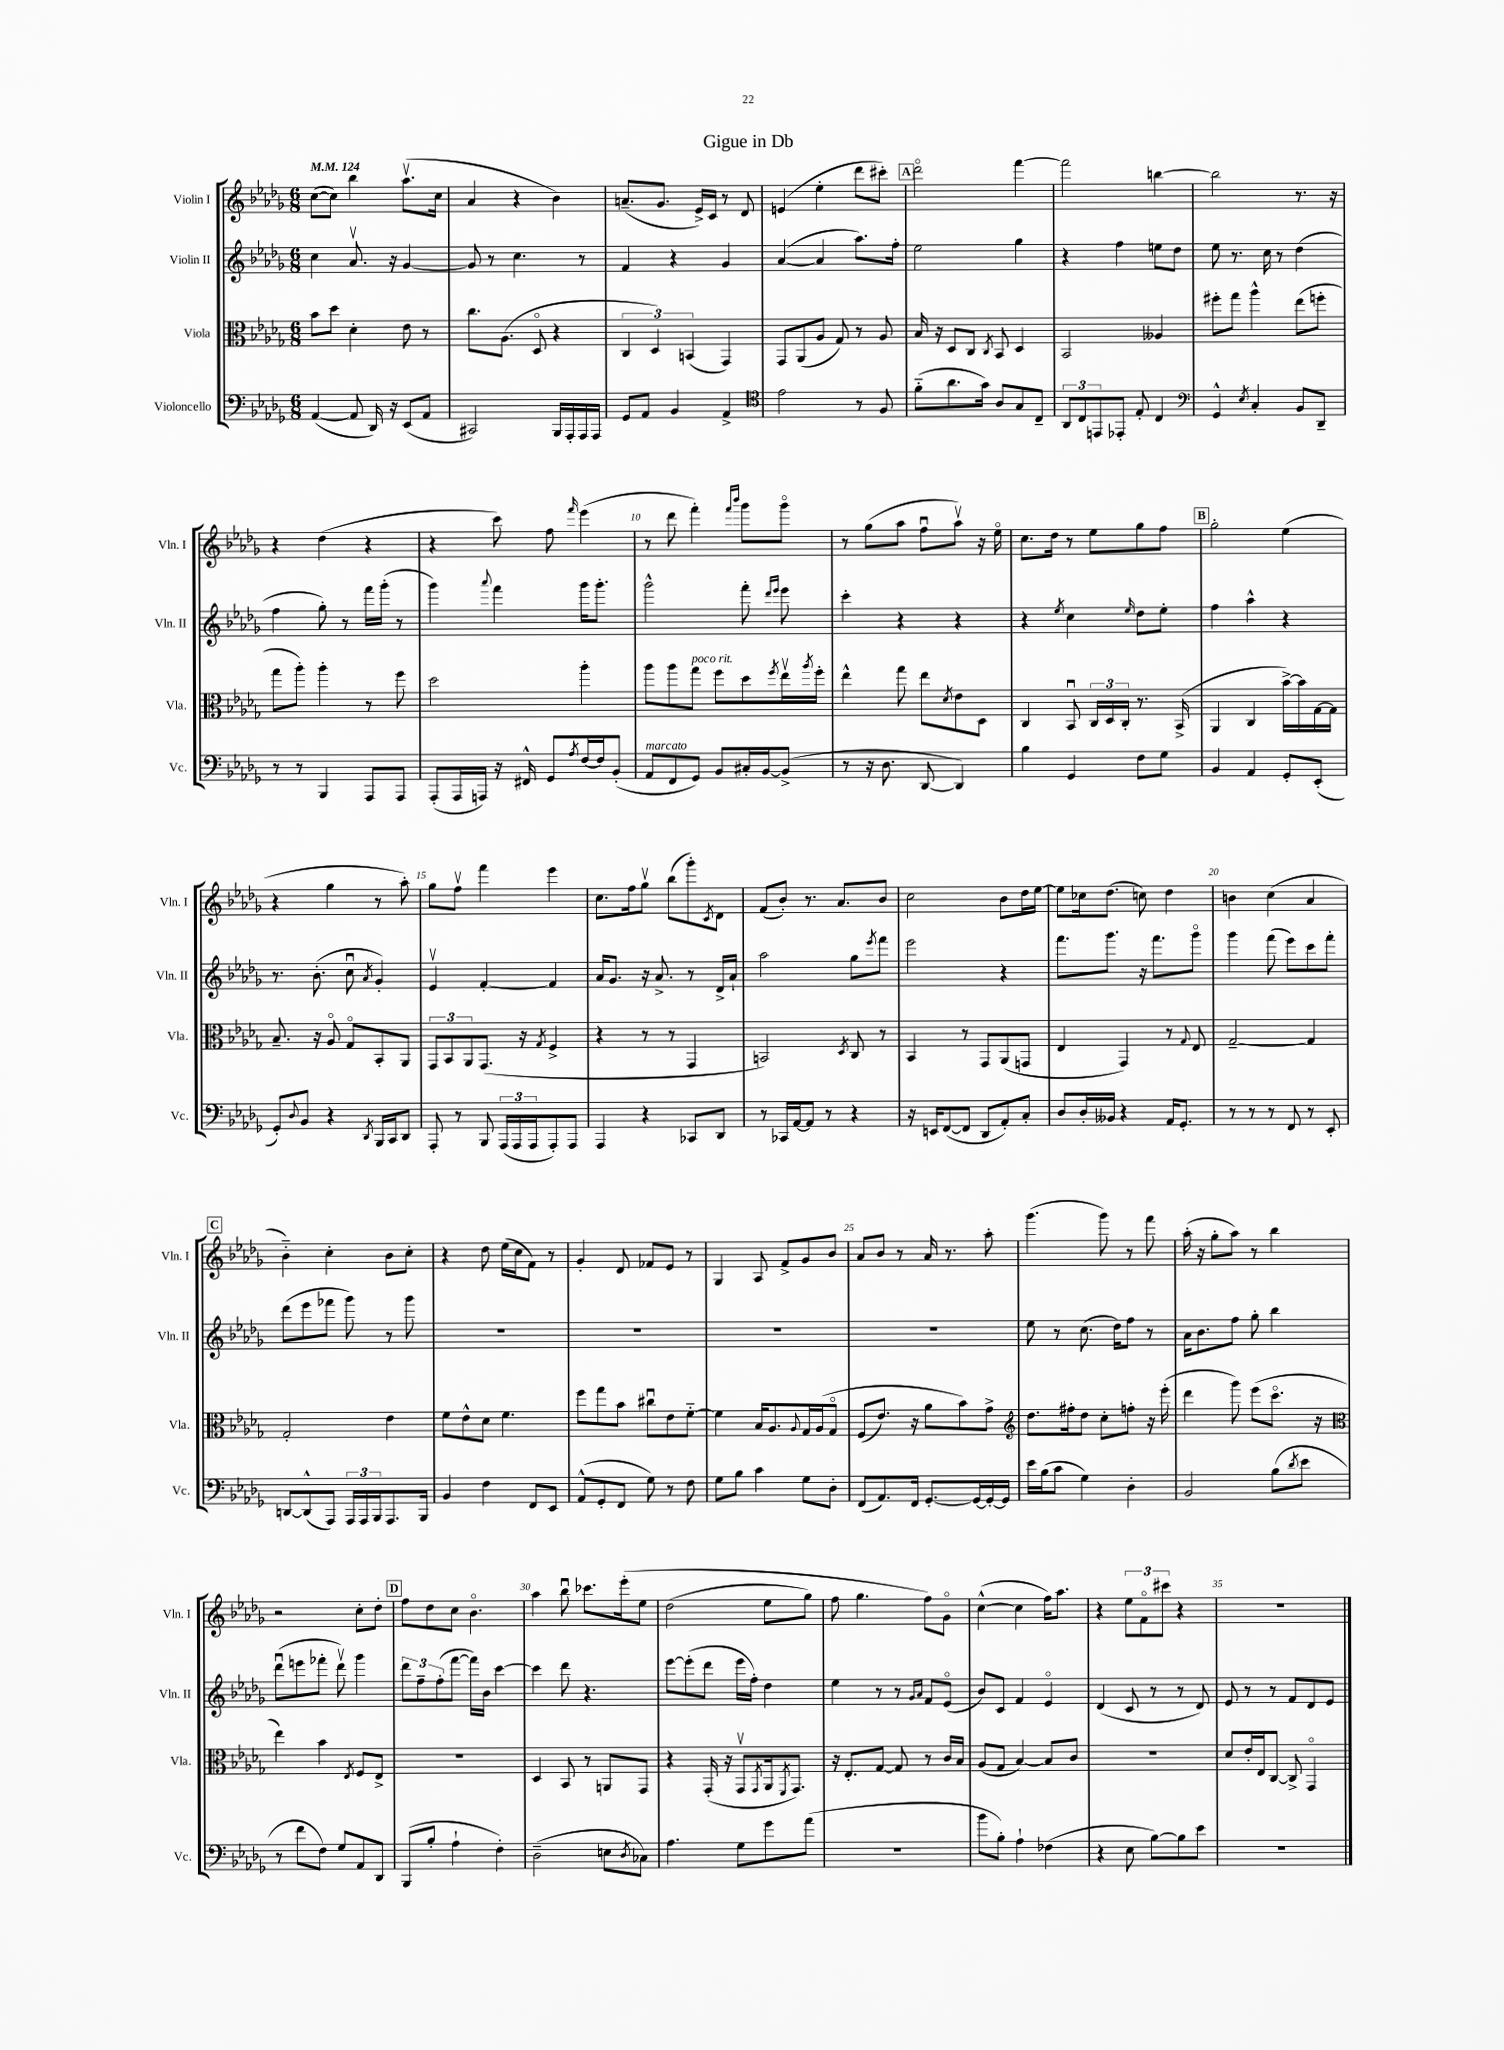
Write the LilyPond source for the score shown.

\header { title = "Gigue in Db" }
<<
\new StaffGroup <<
\new Staff = "s0" \with { instrumentName = "Violin I" shortInstrumentName = "Vln. I" } {
    \clef treble \key des \major \numericTimeSignature \time 6/8 \tempo 4 = 124
    c''8~( c''8) bes''4 aes''8.\upbow( c''16 |
    aes'4 r4 bes'4) |
    a'8.--( ges'8. ees'16->) c'16 r8 des'8 |
    e'4( ees''4-. des'''8 cis'''8-.) |
    \mark \markup { \box "A" } des'''2\flageolet f'''4~ |
    f'''2 b''4~ |
    b''2 r8. r16 |
    r4 des''4( r4 |
    r4 c'''8) f''8 \grace { f'''16 } ees'''4( |
    r8 des'''8 f'''4-.) \grace { f'''16 bes'''16 } ges'''8 ges'''8\flageolet |
    r8 ges''8( aes''8 f''8\downbow aes''8\upbow) r16 ees''16\flageolet |
    c''8. des''16 r8 ees''8 ges''8 f''8 |
    \mark \markup { \box "B" } ges''2-. ees''4( |
    r4 ges''4 r8 aes''8-.) |
    ges''8 f''8\upbow f'''4 ees'''4 |
    c''8. f''16 ges''8\upbow bes''8( ges'''8-.) \acciaccatura { c'8 } des'8 |
    f'8( bes'8-.) r8. aes'8. bes'8 |
    c''2 bes'8 des''16 ees''16~ |
    ees''8 ces''16 des''8.( c''8) des''4 |
    b'4 c''4( aes'4 |
    \mark \markup { \box "C" } bes'4-_) c''4-. bes'8 c''8-. |
    r4 des''8 ees''16( c''16 f'8) r8 |
    ges'4-. des'8 fes'8 ees'8 r8 |
    ges4 aes8 f'8-> ges'8 bes'8 |
    aes'8 bes'8 r8 aes'16 r8. aes''8-. |
    ges'''4.( ges'''8) r8 f'''8 |
    aes''16-.( r16 ges''8-. aes''8) r8 bes''4 |
    r2 c''8-. des''8-. |
    \mark \markup { \box "D" } f''8 des''8 c''8 bes'4.\flageolet |
    aes''4 bes''8\downbow ces'''8. ees'''16-.\( ees''8 |
    des''2( ees''8 ges''8) |
    f''8 ges''4. f''8\) ges'8\flageolet |
    c''4~-^( c''4 f''16) aes''8. |
    r4 \tuplet 3/2 { ees''8 f'8\flageolet cis'''8 } r4 |
    R2. \bar "|." |
}
\new Staff = "s1" \with { instrumentName = "Violin II" shortInstrumentName = "Vln. II" } {
    \clef treble \key des \major \numericTimeSignature \time 6/8
    c''4 aes'8.\upbow r16 ges'4~ |
    ges'8 r8 c''4. r8 |
    f'4 r4 ges'4 |
    aes'4~( aes'4 aes''8.) f''16-. |
    \mark \markup { \box "A" } ees''2 ges''4 |
    r4 f''4 e''8 des''8 |
    ees''8 r8. c''16 r8 des''4( |
    f''4 ges''8-.) r8 f'''16 ges'''16-.( r8 |
    ges'''4) \appoggiatura { aes'''8 } f'''4 ges'''16 ges'''8.-. |
    ges'''2-^ f'''8-. \grace { des'''16 ees'''16 } ees'''8 |
    c'''4-. r4 r4 |
    r4 \acciaccatura { ees''8 } c''4 \grace { ees''16 } des''8 ees''8-. |
    \mark \markup { \box "B" } f''4 aes''4-^ r4 |
    r8. bes'8.-.( c''8\downbow \acciaccatura { aes'8 } ges'4-.) |
    ees'4\upbow f'4~-. f'4 |
    aes'16 ges'8. r16 aes'8.-> r8 des'16-> aes'16-! |
    aes''2 ges''8 \acciaccatura { ees'''8 } f'''8 |
    ees'''2 r4 |
    f'''8. ges'''8. r16 f'''8. ges'''8\flageolet |
    ges'''4 f'''8( ees'''8) c'''8 f'''8-. |
    \mark \markup { \box "C" } des'''8( ees'''8 fes'''8 ges'''8) r8 ges'''8 |
    R2. |
    R2. |
    R2. |
    R2. |
    ees''8 r8 c''8.( des''16) f''8 r8 |
    aes'16 bes'8. f''8 ges''8-. bes''4 |
    des'''8\downbow( e'''8 fes'''8-. des'''8\upbow) ges'''4 |
    \mark \markup { \box "D" } \tuplet 3/2 { des'''8 f''8-- f''8-.( } f'''8~ f'''16) bes'16 c'''4~ |
    c'''4 des'''8 r4. |
    ees'''8~ ees'''8-.( des'''8 ees'''16 f''16-.) des''4 |
    ees''4 r8 r8 \grace { ges'16 aes'16 } f'8 ees'8\flageolet( |
    bes'8) c'8 f'4 ees'4\flageolet |
    des'4( c'8 r8 r8 des'8) |
    ees'8 r8 r8 f'8 des'8 ees'8 \bar "|." |
}
\new Staff = "s2" \with { instrumentName = "Viola" shortInstrumentName = "Vla." } {
    \clef alto \key des \major \numericTimeSignature \time 6/8
    bes'8 des''8 des'4-. ees'8 r8 |
    c''8. aes8.( des8\flageolet r4 |
    \tuplet 3/2 { c4 des4) b,4( } ges,4) |
    ges,8 aes,8( aes8 ges8) r8 aes8 |
    \mark \markup { \box "A" } bes16 r16 des8 c8 \acciaccatura { c8 } bes,8 des4 |
    bes,2 aeses4 |
    fis''8-. ges''8 aes''4-^ ees''8( f''8-. |
    ges''8 aes''8-.) aes''4-. r8 f''8 |
    des''2 aes''4-. |
    aes''8 aes''8 ges''8^\markup { \italic "poco rit." } f''8 des''8 \acciaccatura { f''8 } ees''16\upbow \acciaccatura { aes''8 } f''16-. |
    ees''4-^ ges''8 ees''8 \acciaccatura { des'8 } ees'8 des8 |
    c4 bes,8\downbow \tuplet 3/2 { c16 des16 c16-. } r8. bes,16->( |
    \mark \markup { \box "B" } aes,4 c4 bes'16~->) bes'16 ges16~ ges16 |
    bes8.-- r16 aes8\flageolet ges8\flageolet bes,8-. aes,8 |
    \tuplet 3/2 { ges,8 bes,8 aes,8 } ges,8.( r16 \acciaccatura { ges8 } f4-> |
    r4 r8 r8 ges,4 |
    b,2) \acciaccatura { des8 } c8 r8 |
    bes,4 r8 ges,8 aes,8( g,8 |
    ees4 ges,4) r8 \appoggiatura { ges8 } ees8 |
    ges2~-- ges4 |
    \mark \markup { \box "C" } ges2-. ees'4 |
    f'8 ees'8-^ des'8 f'4. |
    f''8 ges''8 bes'8 cis''8\downbow ees'8 f'8~-_ |
    f'4 bes16 aes8. \appoggiatura { aes8 } ges16 aes16\( ges8\flageolet |
    f8( ees'8.) r16 aes'8 bes'8\) ges'8-> |
    \clef treble des''8. fis''16-. des''8 c''8-. f''8-. r16 ees'''16-.( |
    des'''4 ges'''8) ees'''8( c'''8.\flageolet r16 |
    \clef alto ees''4) bes'4 \acciaccatura { ees8 } f8 ees8-> |
    \mark \markup { \box "D" } R2. |
    des4 bes,8 r8 a,8 ges,8 |
    r4 ges,16-.( r16 ges,8\upbow \acciaccatura { ges,8 } aes,16 \acciaccatura { f,8 } ges,8.) |
    r16 ees8.-. ges8~ ges8 r8 c'16 bes16 |
    aes8( ges8 bes4~) bes8 c'8 |
    R2. |
    des'8 ees'16-. ees16 c8~ c8-> ges,4\flageolet \bar "|." |
}
\new Staff = "s3" \with { instrumentName = "Violoncello" shortInstrumentName = "Vc." } {
    \clef bass \key des \major \numericTimeSignature \time 6/8
    aes,4~( aes,8 des,16) r16 ees,8( aes,8 |
    cis,2) bes,,16 aes,,16-. aes,,16 aes,,16 |
    ges,8 aes,8 bes,4 aes,4-> |
    \clef tenor ees'2 r8 f8 |
    \mark \markup { \box "A" } f'8-_( aes'8. ges'16) aes8 ges8 c8-- |
    \tuplet 3/2 { aes,8 c8 e,8 } ees,8-. ees8-. c4 |
    \clef bass ges,4-^ \acciaccatura { ees8 } c4-. bes,8 des,8-- |
    r8 r8 bes,,4 aes,,8 aes,,8 |
    aes,,8-.( aes,,16 a,,16) r16 fis,16-^ ges,8 \acciaccatura { aes8 } f16~ f16 bes,8-.( |
    aes,8^\markup { \italic "marcato" } f,8 ges,8) bes,8 cis16-. bes,16~ bes,8->( |
    r8 r16 des8. des,8~ des,4) |
    bes4 ges,4 f8 ges8 |
    \mark \markup { \box "B" } bes,4 aes,4 ges,8-. ees,8-.( |
    ges,8-.) \appoggiatura { des8 } bes,8 r4 \acciaccatura { des,8 } bes,,16 c,16 des,8 |
    aes,,8-. r8 bes,,8 \tuplet 3/2 { aes,,16( aes,,16 aes,,16 } aes,,8-.) aes,,8 |
    aes,,4 r4 ces,8 des,8 |
    r8 ces,16 aes,16~ aes,8 r8 r4 |
    r16 e,16 f,8~( f,8 des,8 aes,8-.) c8-. |
    des8 des16-. beses,16 r4 aes,16 ges,8.-. |
    r8 r8 r8 f,8 r8 ees,8-. |
    \mark \markup { \box "C" } d,8~ d,8-^( aes,,8) \tuplet 3/2 { aes,,16 aes,,16 bes,,16 } aes,,8. bes,,16 |
    bes,4 f4 f,8 ees,8 |
    aes,8-^( ges,8-. f,8 ges8) r8 f8 |
    ges8 bes8 c'4 ges8 des8-. |
    f,8( aes,8.) f,16 ges,8.~-. ges,16~ ges,16~-. ges,16 |
    ees'16 bes16( c'8 ges4) des4-. |
    bes,2 bes8( \acciaccatura { des'8 } ees'8 |
    r8 f'8 f8) ges8 aes,8 des,8 |
    \mark \markup { \box "D" } bes,,8( bes8-. aes4-! f4-.) |
    des2--( e8 \acciaccatura { des8 } ces8) |
    aes4. ges8 ges'8 aes'8( |
    R2. |
    bes'8 bes8-.) aes4-! fes4( |
    r4 ees8 bes8~) bes8 ees'8 |
    R2. \bar "|." |
}
>>
>>
\layout { \context { \Score \override BarNumber.break-visibility = ##(#f #t #t) barNumberVisibility = #(every-nth-bar-number-visible 5) } }
